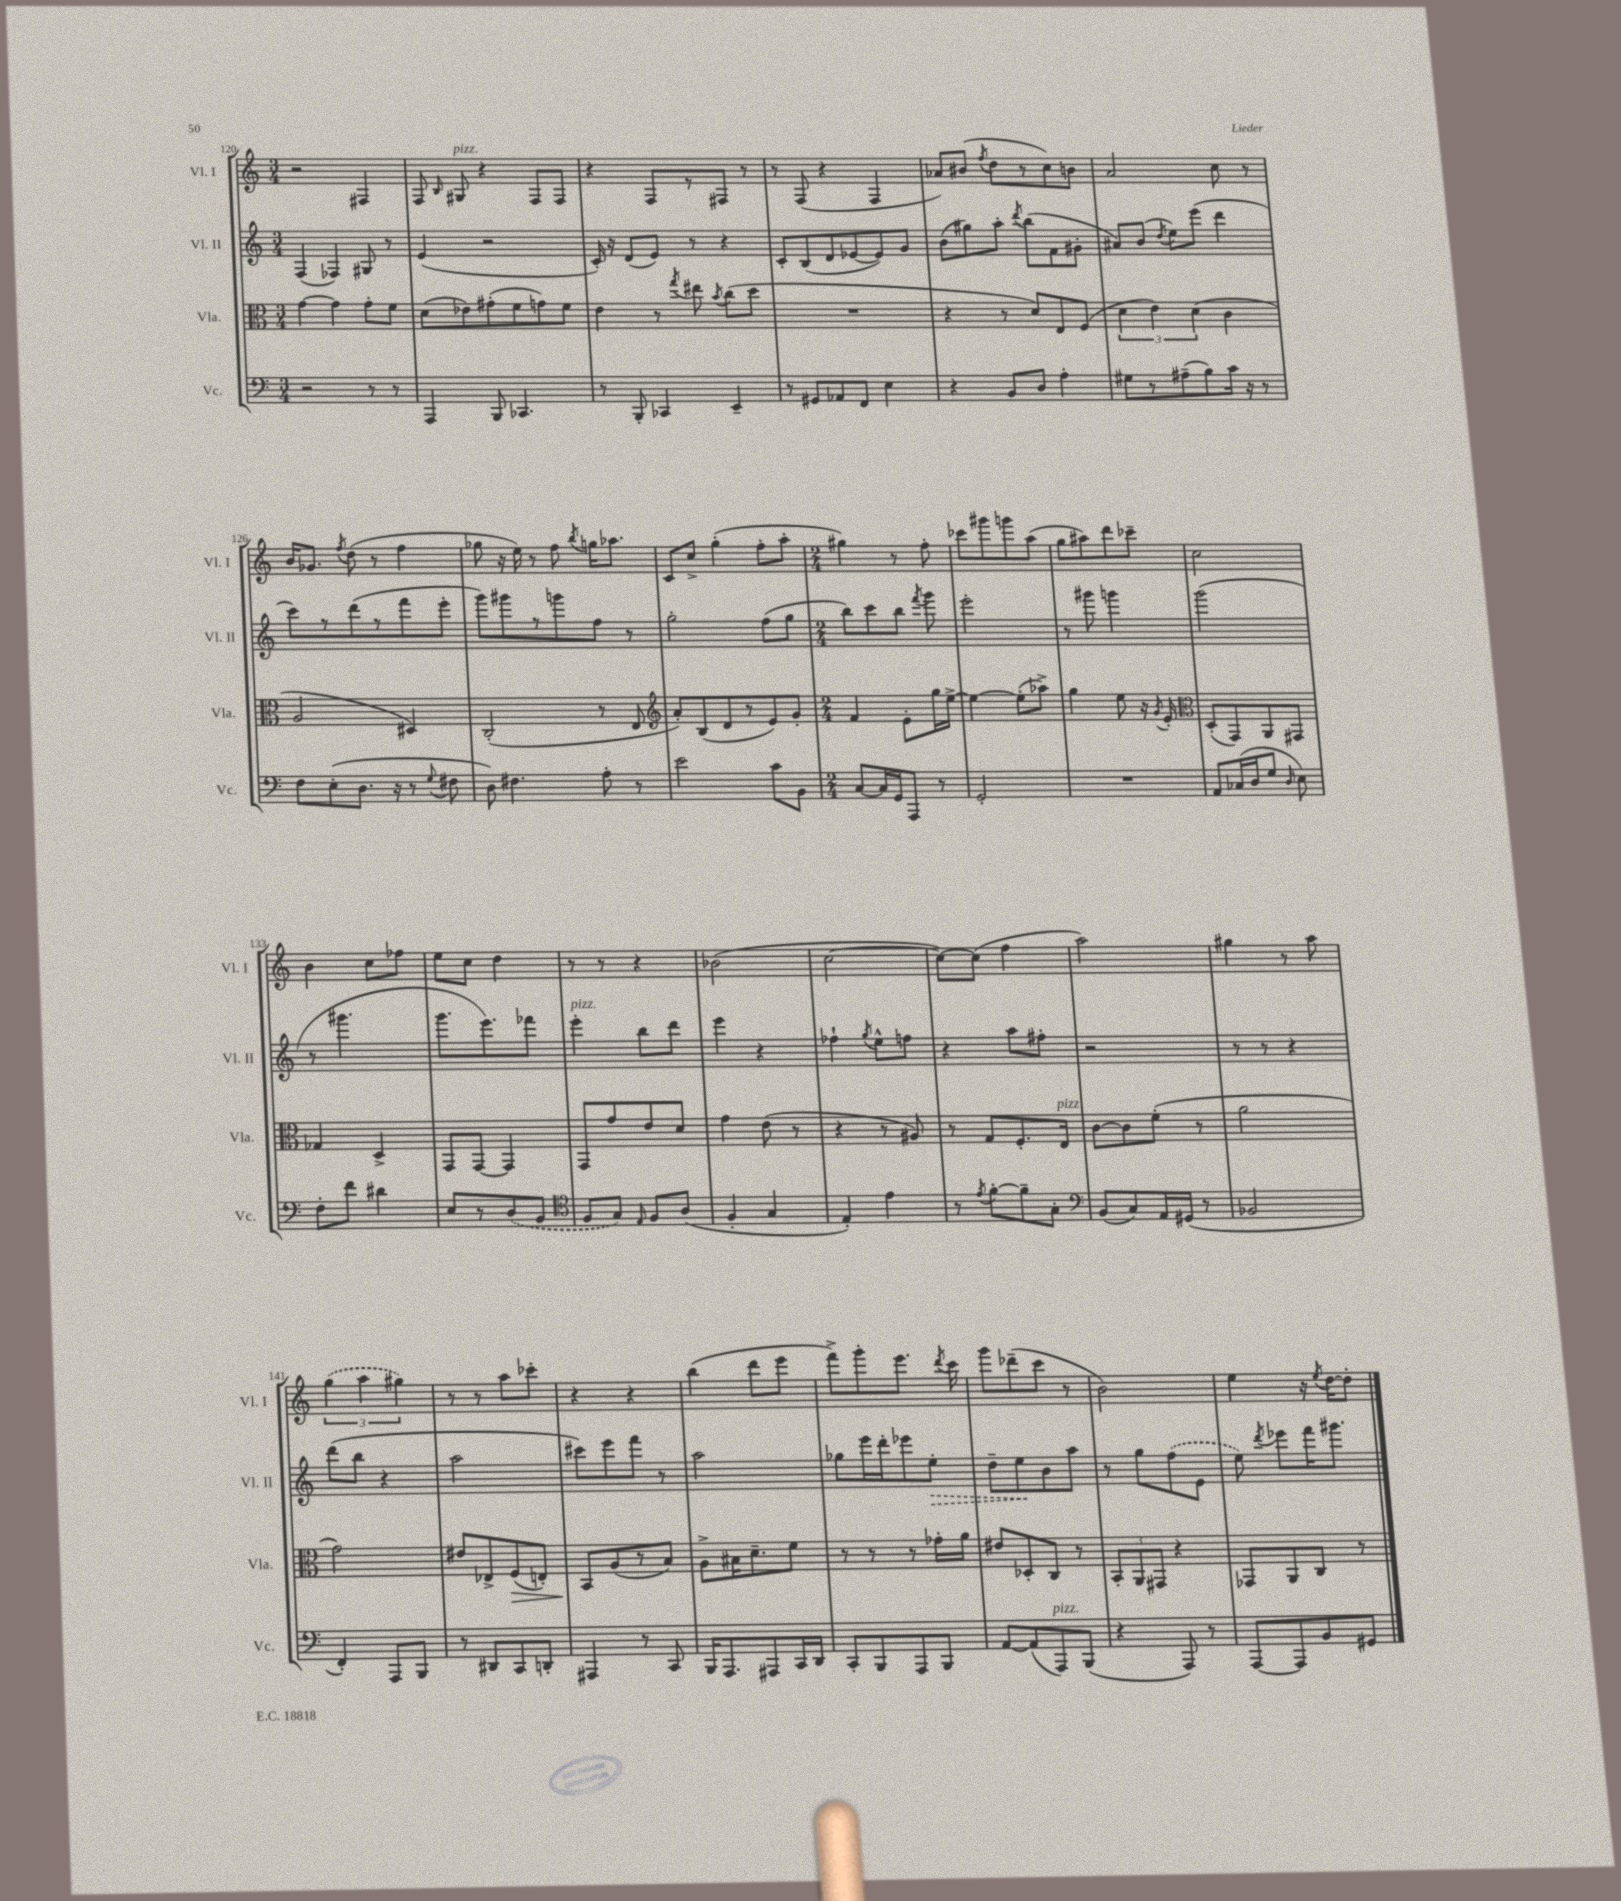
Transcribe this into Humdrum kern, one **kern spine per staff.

**kern	**kern	**kern	**kern
*staff4	*staff3	*staff2	*staff1
*clefF4	*clefC3	*clefG2	*clefG2
*k[]	*k[]	*k[]	*k[]
*M3/4	*M3/4	*M3/4	*M3/4
2r	[4g	(4F	2r
.	4g]	4F-)	.
8r	8g'	8G#	4F#
8r	8f	8r	.
=	=	=	=
4AAA	(8d	(4e	8F
.	.	.	16qqB
.	8e-)	.	8G#
8BBB	(8g#'	2r	4r
4.CC-	8f	.	.
.	8g)	.	8F
.	8f	.	8F
=	=	=	=
8r	4e	16c')	4r
.	.	16r	.
8BBB'	.	(8d	.
4CC-	8r	8e)	8F
.	8qgg	.	.
.	8ee#	8r	8r
.	8qb	.	.
4EE~	(8cc	4r	8F#
.	8dd	.	8r
=	=	=	=
8r	2.r	8c'	8r
8GG#	.	(8B	(8F
8AA-	.	8d	4r
8FF	.	[8e-	.
4E	.	8e-])	4F
.	.	8g	.
=	=	=	=
4r	4r	(8b	8a-)
.	.	8gg#)	(8b#
.	.	.	8qff
8BB	8r	8aa'	8dd
.	.	8qddd	.
8D	8d)	(8bb	8r
4A'	8E	8f	8cc)
.	(8F	8g#'	8b
=	=	=	=
8G#	6d	8a#)	2a
8r	.	(8b	.
.	6e)	.	.
.	.	8qdd	.
(8A#~	.	8ee)	.
.	(6d	.	.
8B)	.	(8eee	.
16c	4c	4ddd	8cc
16r	.	.	.
8r	.	.	8r
=	=	=	=
8F	2A	8ccc)	16b
.	.	.	8.g-
(8E'	.	8r	.
.	.	.	8qff
8.D	.	(8ddd	(8dd
.	.	8r	8r
16r	.	.	.
8r	4D#)	8fff	4ff
8qqG	.	.	.
8F#	.	8eee'	.
=	=	=	=
8D)	(2C'	8ggg)	8gg-
4.F#	.	8ggg#	16r
.	.	.	16ee)
.	.	8r	8r
.	.	8ggg	8ff
.	.	.	8qbb
8A'	8r	8ff	16gg
.	.	.	8.aa-
8r	8E	8r	.
=	=	=	=
*	*clefG2	*	*
2e	8a')	2gg'	8c
.	(8B	.	8cc^
.	8d	.	(4gg'
.	8r	.	.
8c	8e)	(8ff	8ff'
8BB	8g'	8gg	8aa'
=	=	=	=
*M2/4	*M2/4	*M2/4	*M2/4
[8C	4f	8bb)	4gg#)
16C]	.	8ccc	.
16GG	.	.	.
8AAA	8e'	8bb	8r
.	.	8qfff	.
8r	16gg	8ggg	8ff'
.	[16ee^	.	.
=	=	=	=
2GG'	4ee_	2eee'	8ccc-
.	.	.	8ggg#
.	(8ee']	.	8ggg
.	8aa-^)	.	(8aa
=	=	=	=
2r	4gg	8r	8gg
.	.	8ggg#	8aa#)
.	8ee	4ggg	8ddd
.	16r	.	8ccc-~
.	8qg	.	.
.	16e'	.	.
=	=	=	=
*	*clefC3	*	*
8AA	(8D'	(2ggg	2cc
(16C-	8GG)	.	.
16D	.	.	.
8G	8AA	.	.
16qqD	.	.	.
8E)	8GG#	.	.
=	=	=	=
8F'	4G-	8r	4b
8f	.	4.ggg#	.
4d#	4D^	.	8cc
.	.	.	8ff-
=	=	=	=
8E	8GG	8.ggg	8ee
8r	[8GG	.	8cc
.	.	8.eee)	.
(8D	4GG]	.	4dd
8BB	.	8fff-	.
=	=	=	=
*clefC4	*	*	*
8F	8GG	4eee'	8r
8G)	8g	.	8r
16qqE	.	.	.
8F	8e	8bb	4r
(8A	8d	8ddd	.
=	=	=	=
4F'	4g	4eee	(2b-
4G	(8e	4r	.
.	8r	.	.
=	=	=	=
4E')	4r	4ff-`	[2cc
.	.	8qgg	.
4e	8r	8ee^^	.
.	8A#)	8ff	.
=	=	=	=
8r	8r	4r	8cc_)
8qe	.	.	.
[8f'	8G	.	(8cc]
8f~]	8.F'	8aa	4ff
8G'	.	8ff#'	.
.	16E	.	.
=	=	=	=
*clefF4	*	*	*
(8BB	[8c	2r	2aa)
8C)	8c]	.	.
16AA	(8f'	.	.
(16GG#	.	.	.
8r	8r	.	.
=	=	=	=
2BB-	2a	8r	4gg#
.	.	8r	.
.	.	4r	8r
.	.	.	8aa
=	=	=	=
4FF')	2g)	(8ddd	(6gg
.	.	8bb	.
.	.	.	6aa
8AAA	.	4r	.
.	.	.	6gg#)
8BBB	.	.	.
=	=	=	=
8r	8e#	2aa	8r
8DD#	8E-^	.	8r
8CC	(8F	.	8aa
8DD'	8E')	.	8ccc-'
=	=	=	=
4AAA#	8BB	8ccc#)	4r
.	(8A	8eee	.
8r	8r	8fff	4r
8CC	8B)	8r	.
=	=	=	=
16BBB	8A^	2aa	(4bb
8.AAA	.	.	.
.	16B#	.	.
.	8.d~	.	.
8AAA#	.	.	8ddd
16CC	8f	.	8eee
16DD	.	.	.
=	=	=	=
8CC'	8r	8gg-	8fff^)
8BBB	8r	16eee	8ggg'
.	.	16ddd'	.
8AAA	8r	8eee-	8.eee
8BBB	16g-'	8ee'	.
.	.	.	8qddd
.	16a	.	16ccc
=	=	=	=
[8AA	8e#	8dd~	8ggg
(8AA]	8D-'	8ee	(8ddd-~
8AAA)	8C	8b	8ccc
(8BBB	8r	8aa	8r
=	=	=	=
4r	12BB'	8r	2b)
.	12AA	.	.
.	.	8gg	.
.	12GG#	.	.
8AAA)	4r	(8ff	.
8r	.	8e	.
=	=	=	=
[8AAA	8GG-	8ee)	4ee
.	.	8qddd	.
8AAA]	8AA	8eee-	.
8BB	8C	16fff	16r
.	.	.	8qee
.	.	8.ggg#	[16dd
8GG#	8r	.	8dd']
==	==	==	==
*-	*-	*-	*-
